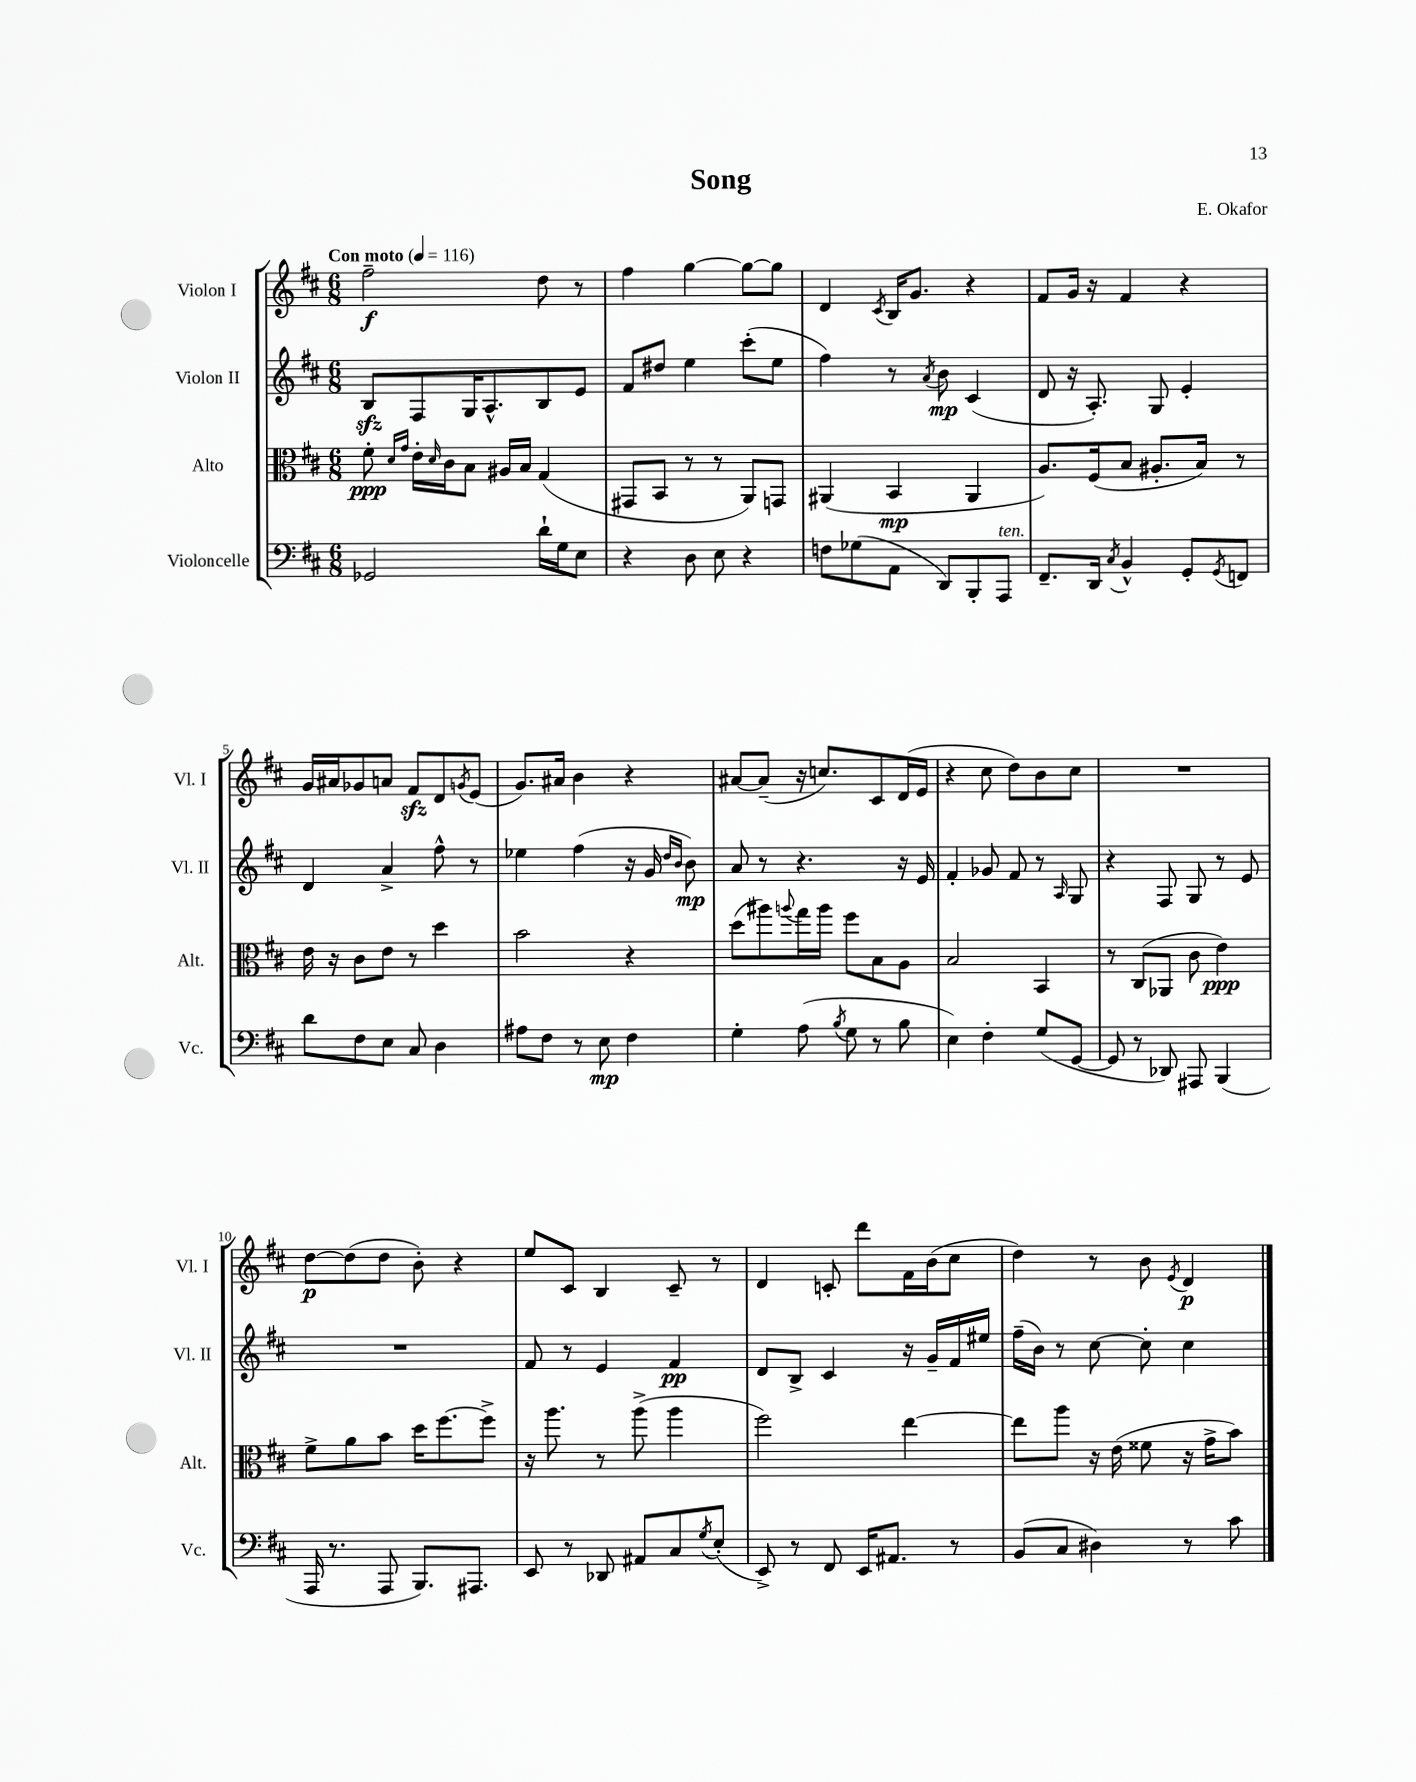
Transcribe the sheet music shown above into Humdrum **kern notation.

**kern	**dynam	**kern	**dynam	**kern	**dynam	**kern	**dynam
*part4	*part4	*part3	*part3	*part2	*part2	*part1	*part1
*staff4	*staff4	*staff3	*staff3	*staff2	*staff2	*staff1	*staff1
*I"Violoncelle	*	*I"Alto	*	*I"Violon II	*	*I"Violon I	*
*I'Vc.	*	*I'Alt.	*	*I'Vl. II	*	*I'Vl. I	*
*clefF4	*	*clefC3	*	*clefG2	*	*clefG2	*
*k[f#c#]	*	*k[f#c#]	*	*k[f#c#]	*	*k[f#c#]	*
*M6/8	*	*M6/8	*	*M6/8	*	*M6/8	*
*MM116	*	*MM116	*	*MM116	*	*MM116	*
=1	=1	=1	=1	=1	=1	=1	=1
!	!	!	!	!	!	!LO:TX:a:B:t=Con moto	!
2GG-X/	.	8f#'\	ppp	8Bzz/L	.	2ff#~\	f
.	.	16qqd/LL	.	.	.	.	.
.	.	16qqg/JJ	.	.	.	.	.
.	.	16e'\LL	.	8F#/	.	.	.
.	.	16qqd/	.	.	.	.	.
.	.	16c#\J	.	.	.	.	.
.	.	8B\J	.	16G/K	.	.	.
.	.	.	.	8.A^^/	.	.	.
.	.	16A#X/LL	.	.	.	.	.
.	.	16B/JJ	.	.	.	.	.
16d`\LL	.	(4G/	.	8B/	.	8dd\	.
16G\J	.	.	.	.	.	.	.
8E\J	.	.	.	8e/J	.	8r	.
=2	=2	=2	=2	=2	=2	=2	=2
4r	.	8GG#X/L	.	8f#/L	.	4ff#\	.
.	.	8BB/J	.	8dd#X/J	.	.	.
8D\	.	8r	.	4ee\	.	[4gg\	.
8E\	.	8r	.	.	.	.	.
4r	.	8AA/L)	.	(8ccc#'\L	.	8gg\L_	.
.	.	8GGn/J	.	8ee\J	.	8gg\J]	.
=3	=3	=3	=3	=3	=3	=3	=3
8Fn\L	.	(4AA#X/	.	4ff#\)	.	4d/	.
(8G-X\	.	.	.	.	.	.	.
.	.	.	.	.	.	8qc#/	.
8AA\J	.	4BB/	mp	8r	.	16B/KL	.
.	.	.	.	.	.	8.g/J	.
.	.	.	.	8qa/	.	.	.
8DD/L)	.	.	.	8b\	mp	.	.
8BBB'/	.	4AA#/	.	(4c#/	.	4r	.
!LO:TX:a:i:t=ten.	!	!	!	!	!	!	!
8AAA/J	.	.	.	.	.	.	.
=4	=4	=4	=4	=4	=4	=4	=4
8.FF#~/L	.	8.A/L)	.	8d/	.	8f#/L	.
.	.	.	.	16r	.	16g/Jk	.
16DD/Jk	.	(16F#/k	.	8.A'/)	.	16r	.
8qC#/	.	.	.	.	.	.	.
4BB^^/	.	8B/J	.	.	.	4f#/	.
.	.	8.A#X'/L	.	8G/	.	.	.
8GG'/L	.	.	.	4e'/	.	4r	.
.	.	16B/Jk)	.	.	.	.	.
8qGG/	.	.	.	.	.	.	.
8FFn/J	.	8r	.	.	.	.	.
!!LO:LB:g=z
=5	=5	=5	=5	=5	=5	=5	=5
8d\L	.	16e\	.	4d/	.	16g/LL	.
.	.	16r	.	.	.	16a#X/J	.
8F#\	.	8c#\L	.	.	.	8g-X/	.
8E\J	.	8e\J	.	4a^/	.	8an/J	.
8C#/	.	8r	.	.	.	8f#zz/L	.
4D\	.	4dd\	.	8ff#^^\	.	8d/	.
.	.	.	.	.	.	8qgn/	.
.	.	.	.	8r	.	(8e/J	.
=6	=6	=6	=6	=6	=6	=6	=6
8A#X\L	.	2b\	.	4ee-X\	.	8.g/L)	.
8F#\J	.	.	.	.	.	.	.
.	.	.	.	.	.	16a#X/Jk	.
8r	.	.	.	(4ff#\	.	4b\	.
8E\	mp	.	.	.	.	.	.
4F#\	.	4r	.	16r	.	4r	.
.	.	.	.	16g/	.	.	.
.	.	.	.	16qqdd/LL	.	.	.
.	.	.	.	16qqb/JJ	.	.	.
.	.	.	.	8b\)	mp	.	.
=7	=7	=7	=7	=7	=7	=7	=7
4G'\	.	(8dd\L	.	8a/	.	[8a#X/L	.
.	.	8aa#X\)	.	8r	.	(8a#~/J]	.
.	.	8qqaan/	.	.	.	.	.
(8A\	.	16gg\L	.	4.r	.	16r	.
.	.	16aa\JJ	.	.	.	8.ccn/L)	.
8qB/	.	.	.	.	.	.	.
8G\	.	8ff#\L	.	.	.	.	.
8r	.	8B\	.	.	.	8c#/	.
8B\	.	8A\J	.	16r	.	(16d/L	.
.	.	.	.	16e/	.	16e/JJ	.
=8	=8	=8	=8	=8	=8	=8	=8
4E\)	.	2B/	.	4f#'/	.	4r	.
4F#'\	.	.	.	8g-X/	.	8cc#\	.
.	.	.	.	8f#/	.	8dd\L)	.
(8G/L	.	4BB/	.	8r	.	8b\	.
.	.	.	.	16qqA/	.	.	.
[8GG/J	.	.	.	8G/	.	8cc#\J	.
=9	=9	=9	=9	=9	=9	=9	=9
8GG/]	.	8r	.	4r	.	2.r	.
8r	.	(8C#/L	.	.	.	.	.
8DD-X/)	.	8AA-X/J	.	8F#/	.	.	.
8AAA#X/	.	8c#\	.	8G/	.	.	.
(4BBB/	.	4e\)	ppp	8r	.	.	.
.	.	.	.	8e/	.	.	.
!!LO:LB:g=z
=10	=10	=10	=10	=10	=10	=10	=10
16AAA/	.	8f#^\L	.	2.r	.	[8dd\L	p
8.r	.	.	.	.	.	.	.
.	.	8a\	.	.	.	(8dd\]	.
8AAA/	.	8b\J	.	.	.	8dd\J	.
8.BBB/L)	.	16dd\KL	.	.	.	8b'\)	.
.	.	[8.ff#\	.	.	.	.	.
.	.	.	.	.	.	4r	.
8.AAA#X/J	.	.	.	.	.	.	.
.	.	8ff#^\J]	.	.	.	.	.
=11	=11	=11	=11	=11	=11	=11	=11
8EE/	.	16r	.	8f#/	.	8ee/L	.
.	.	8.aa\	.	.	.	.	.
8r	.	.	.	8r	.	8c#/J	.
8DD-X/	.	8r	.	4e/	.	4B/	.
8AA#X/L	.	(8aa^\	.	.	.	.	.
8C#/	.	4aa\	.	4f#/	pp	8c#~/	.
8qG/	.	.	.	.	.	.	.
(8E'/J	.	.	.	.	.	8r	.
=12	=12	=12	=12	=12	=12	=12	=12
8EE^/)	.	2ff#\)	.	8d/L	.	4d/	.
8r	.	.	.	8B^/J	.	.	.
8FF#/	.	.	.	4c#/	.	8cn'/	.
16EE/KL	.	.	.	.	.	8ddd\L	.
8.AA#X/J	.	.	.	.	.	.	.
.	.	[4ee\	.	16r	.	16f#\L	.
.	.	.	.	16g~/LL	.	(16b\J	.
8r	.	.	.	16f#/	.	8cc#\J	.
.	.	.	.	16ee#X/JJ	.	.	.
=13	=13	=13	=13	=13	=13	=13	=13
(8BB/L	.	8ee\L]	.	(16ff#~\LL	.	4dd\)	.
.	.	.	.	16b\JJ)	.	.	.
8C#/J	.	8aa\J	.	8r	.	.	.
4D#X\)	.	16r	.	[8cc#\	.	8r	.
.	.	(16e\	.	.	.	.	.
.	.	8f##X\	.	8cc#'\]	.	8b\	.
.	.	.	.	.	.	8qe/	.
8r	.	16r	.	4cc#\	.	4d/	p
.	.	16g^\KL	.	.	.	.	.
8c#\	.	8b\J)	.	.	.	.	.
==	==	==	==	==	==	==	==
*-	*-	*-	*-	*-	*-	*-	*-
